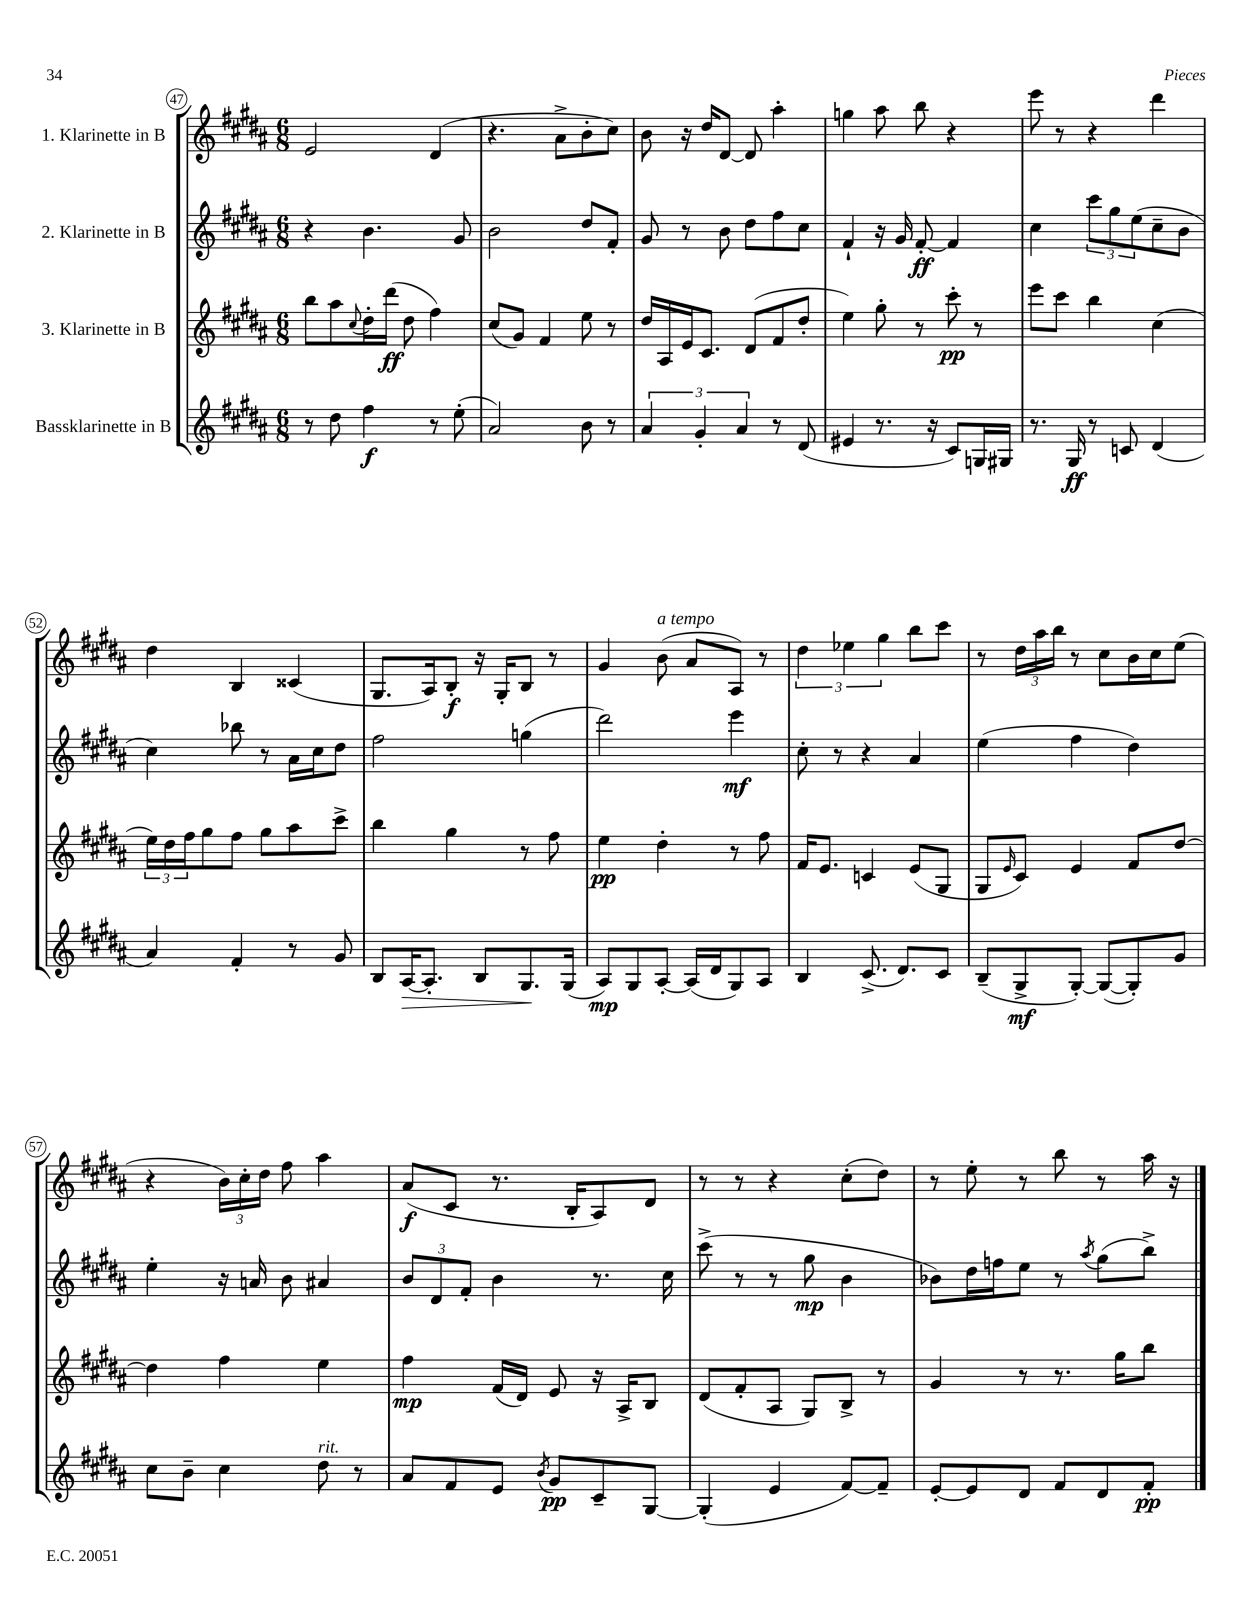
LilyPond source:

<<
\new StaffGroup <<
\new Staff = "s0" \with { instrumentName = "1. Klarinette in B" } {
    \clef treble \key b \major \numericTimeSignature \time 6/8
    e'2 dis'4( |
    r4. ais'8-> b'8-. cis''8) |
    b'8 r16 dis''16 dis'8~ dis'8 ais''4-. |
    g''4 ais''8 b''8 r4 |
    e'''8 r8 r4 dis'''4 |
    dis''4 b4 cisis'4( |
    gis8. ais16) b8-.\f r16 gis16-. b8 r8 |
    gis'4 b'8^\markup { \italic "a tempo" }( ais'8 ais8) r8 |
    \tuplet 3/2 { dis''4 ees''4 gis''4 } b''8 cis'''8 |
    r8 \tuplet 3/2 { dis''16 ais''16 b''16 } r8 cis''8 b'16 cis''16 e''8( |
    r4 \tuplet 3/2 { b'16) cis''16-. dis''16 } fis''8 ais''4 |
    ais'8\f( cis'8 r8. b16-. ais8) dis'8 |
    r8 r8 r4 cis''8-.( dis''8) |
    r8 e''8-. r8 b''8 r8 ais''16 r16 \bar "|." |
}
\new Staff = "s1" \with { instrumentName = "2. Klarinette in B" } {
    \clef treble \key b \major \numericTimeSignature \time 6/8
    r4 b'4. gis'8 |
    b'2 dis''8 fis'8-. |
    gis'8 r8 b'8 dis''8 fis''8 cis''8 |
    fis'4-! r16 gis'16 fis'8~-.\ff fis'4 |
    cis''4 \tuplet 3/2 { cis'''8 gis''8 e''8( } cis''8-- b'8 |
    cis''4) bes''8 r8 ais'16 cis''16 dis''8 |
    fis''2 g''4( |
    dis'''2) e'''4\mf |
    cis''8-. r8 r4 ais'4 |
    e''4( fis''4 dis''4) |
    e''4-. r16 a'16 b'8 ais'4 |
    \tuplet 3/2 { b'8 dis'8 fis'8-. } b'4 r8. cis''16 |
    cis'''8->( r8 r8 gis''8\mp b'4 |
    bes'8) dis''16 f''16 e''8 r8 \acciaccatura { ais''8 } gis''8( b''8->) \bar "|." |
}
\new Staff = "s2" \with { instrumentName = "3. Klarinette in B" } {
    \clef treble \key b \major \numericTimeSignature \time 6/8
    b''8 ais''8 \appoggiatura { cis''8 } dis''16-. dis'''16\ff( dis''8 fis''4) |
    cis''8( gis'8) fis'4 e''8 r8 |
    dis''16 ais16 e'16 cis'8. dis'8( fis'8 dis''8-. |
    e''4) gis''8-. r8 cis'''8-.\pp r8 |
    e'''8 cis'''8 b''4 cis''4( |
    \tuplet 3/2 { e''16) dis''16 fis''16 } gis''8 fis''8 gis''8 ais''8 cis'''8-> |
    b''4 gis''4 r8 fis''8 |
    e''4\pp dis''4-. r8 fis''8 |
    fis'16 e'8. c'4 e'8( gis8 |
    gis8 \grace { e'16 } cis'8) e'4 fis'8 dis''8~ |
    dis''4 fis''4 e''4 |
    fis''4\mp fis'16( dis'16) e'8 r16 ais16-> b8 |
    dis'8( fis'8-. ais8 gis8) b8-> r8 |
    gis'4 r8 r8. gis''16 b''8 \bar "|." |
}
\new Staff = "s3" \with { instrumentName = "Bassklarinette in B" } {
    \clef treble \key b \major \numericTimeSignature \time 6/8
    r8 dis''8 fis''4\f r8 e''8-.( |
    ais'2) b'8 r8 |
    \tuplet 3/2 { ais'4 gis'4-. ais'4 } r8 dis'8( |
    eis'4 r8. r16 cis'8) g16 gis16 |
    r8. gis16\ff r8 c'8 dis'4( |
    ais'4) fis'4-. r8 gis'8 |
    b8 ais16~\> ais8.-. b8 gis8.\! gis16( |
    ais8\mp) gis8 ais8~-. ais16( dis'16 gis8) ais8 |
    b4 cis'8.->( dis'8.) cis'8 |
    b8--( gis8->\mf gis8~-.) gis8~( gis8-.) gis'8 |
    cis''8 b'8-- cis''4 dis''8^\markup { \italic "rit." } r8 |
    ais'8 fis'8 e'8 \acciaccatura { b'8 } gis'8\pp cis'8-- gis8~ |
    gis4-.( e'4 fis'8~) fis'8-- |
    e'8~-. e'8 dis'8 fis'8 dis'8 fis'8-.\pp \bar "|." |
}
>>
>>
\layout { \context { \Score currentBarNumber = #47 \override BarNumber.stencil = #(make-stencil-circler 0.1 0.3 ly:text-interface::print) } }
